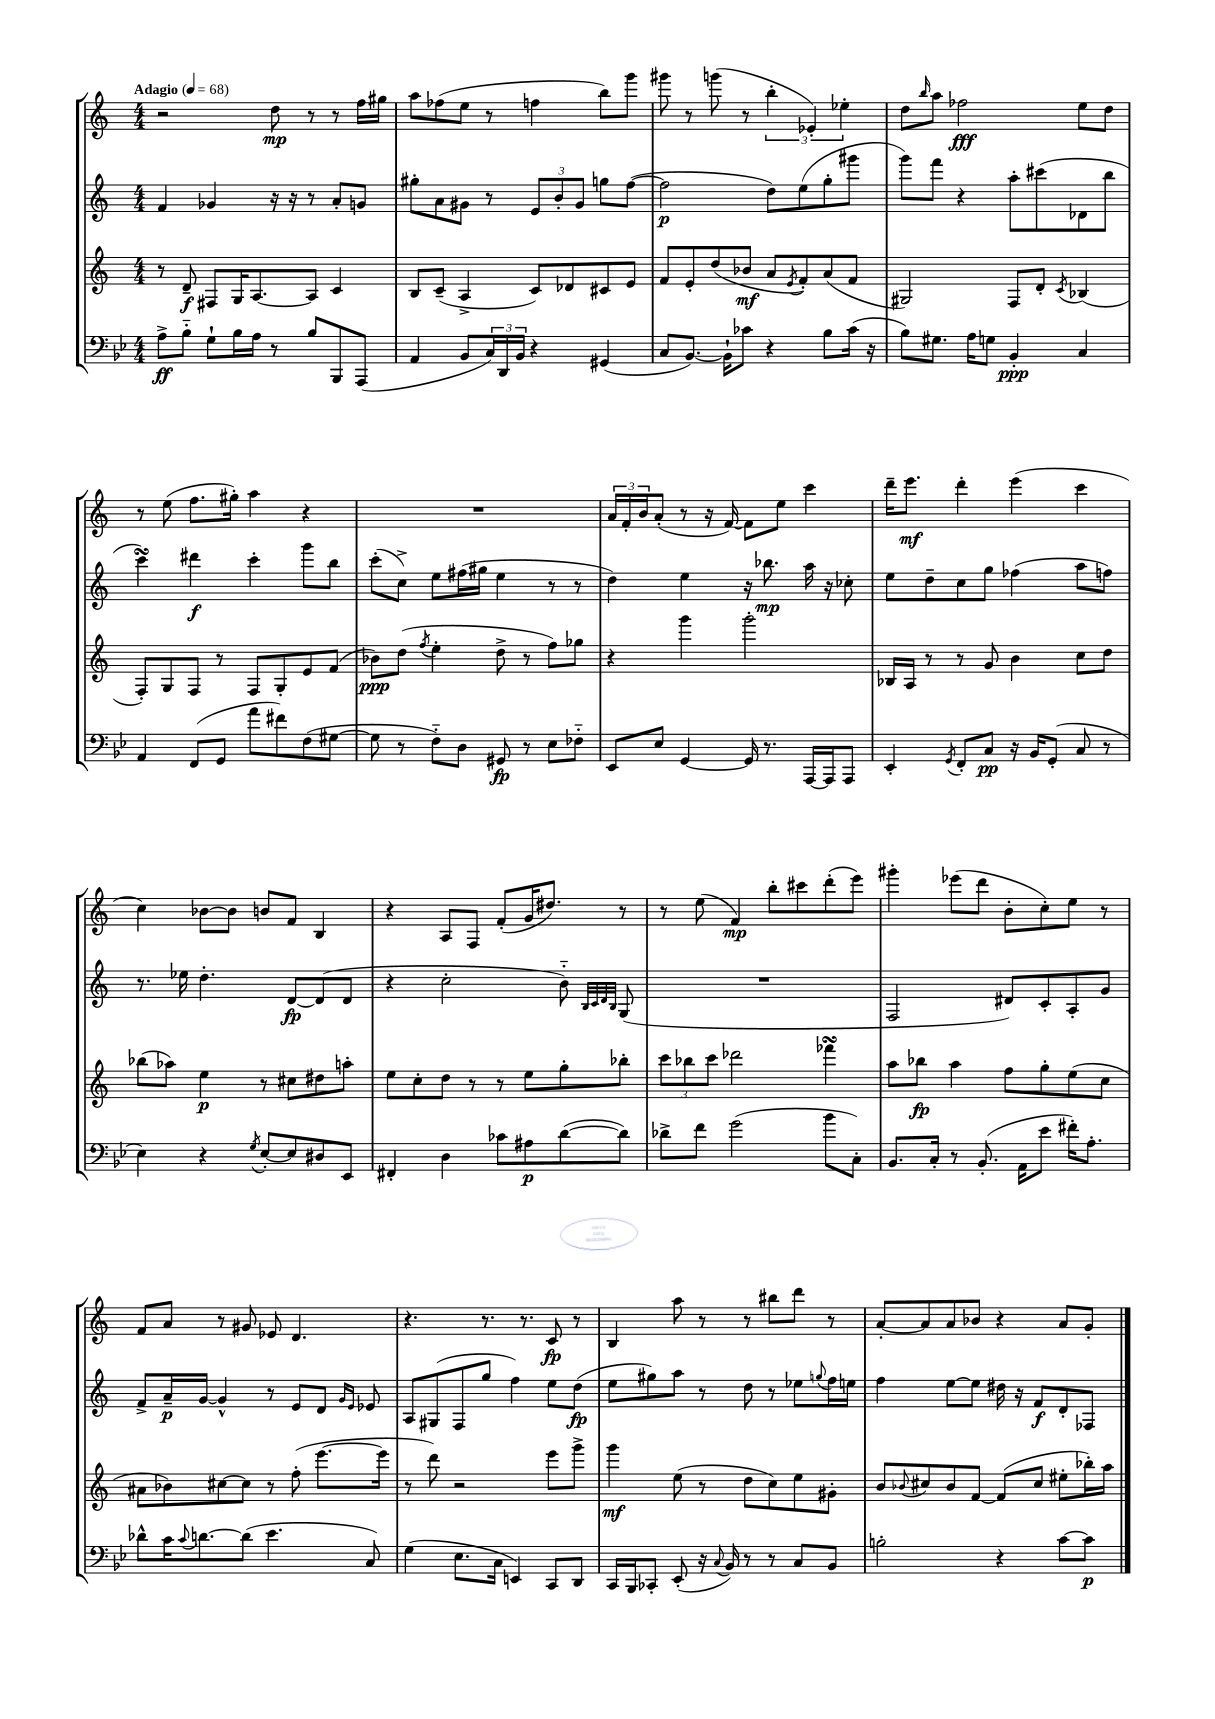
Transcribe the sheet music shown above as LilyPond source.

<<
\new StaffGroup <<
\new Staff = "s0" {
    \clef treble \key c \major \numericTimeSignature \time 4/4 \tempo "Adagio" 4 = 68
    r2 d''8\mp r8 r8 f''16 gis''16 |
    a''8 fes''8( e''8 r8 f''4 b''8) g'''8 |
    gis'''8 r8 g'''8( r8 \tuplet 3/2 { b''4-. ees'4-.) ees''4-. } |
    d''8 \grace { b''16 } a''8 fes''2\fff e''8 d''8 |
    r8 e''8( f''8. gis''16-.) a''4 r4 |
    R1 |
    \tuplet 3/2 { a'16 f'16-. b'16 } a'8-.( r8 r16 f'16~) f'8 e''8 c'''4 |
    d'''16-- e'''8.\mf d'''4-. e'''4( c'''4 |
    c''4) bes'8~ bes'8 b'8 f'8 b4 |
    r4 a8 f8 f'8-.( g'16 dis''8.) r8 |
    r8 e''8( f'4\mp) b''8-. cis'''8 d'''8-.( e'''8) |
    gis'''4-. ees'''8( d'''8 b'8-. c''8-.) e''8 r8 |
    f'8 a'8 r8 gis'8 ees'8 d'4. |
    r4. r8. r8. c'8\fp r8 |
    b4 a''8 r8 r8 bis''8 d'''8 r8 |
    a'8~-. a'8 a'8 bes'8 r4 a'8 g'8-. \bar "|." |
}
\new Staff = "s1" {
    \clef treble \key c \major \numericTimeSignature \time 4/4
    f'4 ges'4 r16 r16 r8 a'8-. g'8 |
    gis''8-. a'8 gis'8 r8 \tuplet 3/2 { e'8 b'8-. gis'8 } g''8 f''8~( |
    f''2\p d''8) e''8( g''8-. gis'''8 |
    g'''8) f'''8 r4 a''8-. cis'''8( des'8 b''8 |
    c'''4\turn) dis'''4\f c'''4-. g'''8 b''8 |
    c'''8-.( c''8->) e''8 fis''16( gis''16 e''4 r8 r8 |
    d''4) e''4 r16 bes''8.\mp a''16 r16 ces''8-. |
    e''8 d''8-- c''8 g''8 fes''4( a''8 f''8) |
    r8. ees''16 d''4.-. d'8~\fp d'8( d'8 |
    r4 c''2-. b'8-_) \grace { b32 c'32 d'32 b32 } g8( |
    R1 |
    f2 dis'8) c'8-. a8-. g'8 |
    f'8-> a'16--\p g'16~ g'4-^ r8 e'8 d'8 \grace { g'16 e'16 } ees'8 |
    a8 gis8( f8 g''8 f''4) e''8 d''8\fp( |
    e''8 gis''8) a''8 r8 d''8 r8 ees''8 \appoggiatura { g''8 } f''16 e''16 |
    f''4 e''8~ e''8 dis''16 r16 f'8\f d'8-. fes8 \bar "|." |
}
\new Staff = "s2" {
    \clef treble \key c \major \numericTimeSignature \time 4/4
    r8 d'8--\f fis8 g16 a8.~ a8 c'4 |
    b8 c'8--( a4-> c'8) des'8 cis'8 e'8 |
    f'8 e'8-. d''8( bes'8\mf a'8 \acciaccatura { e'8 } f'8-.) a'8( f'8 |
    gis2) f8 d'8-. \acciaccatura { c'8 } bes4( |
    f8-.) g8 f8 r8 f8 g8-. e'8 f'8( |
    bes'8\ppp) d''8( \acciaccatura { f''8 } e''4-. d''8-> r8 f''8) ges''8 |
    r4 g'''4 g'''2-. |
    bes16 a16 r8 r8 g'8 b'4 c''8 d''8 |
    bes''8( aes''8) e''4\p r8 cis''8 dis''8 a''8-. |
    e''8 c''8-. d''8 r8 r8 e''8 g''8-. bes''8-. |
    \tuplet 3/2 { c'''8 bes''8 c'''8 } des'''2 fes'''4\turn |
    a''8 bes''8\fp a''4 f''8 g''8-. e''8( c''8 |
    ais'8 bes'8) cis''8~ cis''8 r8 f''8-.( e'''8.~ e'''16 |
    r8 d'''8) r2 e'''8 g'''8-> |
    g'''4\mf e''8( r8 d''8 c''8) e''8 gis'8-. |
    b'8 \appoggiatura { bes'8 } cis''8 bes'8 f'8~ f'8( cis''8 eis''8-. bes''16-.) a''16 \bar "|." |
}
\new Staff = "s3" {
    \clef bass \key bes \major \numericTimeSignature \time 4/4
    a8->\ff bes8-_ g8-! bes16 a16 r8 bes8 bes,,8 a,,8( |
    a,4 bes,8 \tuplet 3/2 { c16) d,16 bes,16 } r4 gis,4( |
    c8 bes,8.~) bes,16-! ces'8 r4 bes8 ces'16( r16 |
    bes8) gis8. a16 g8 bes,4-.\ppp c4 |
    a,4 f,8( g,8 a'8 fis'8) f8( gis8~ |
    gis8 r8 f8-_) d8 gis,8\fp r8 ees8 fes8-_ |
    ees,8 ees8 g,4~ g,16 r8. a,,16~ a,,16 a,,8 |
    ees,4-. \acciaccatura { g,8 } f,8-. c8\pp r16 bes,16 g,8-.( c8 r8 |
    ees4) r4 \acciaccatura { g8 } ees8~-. ees8 dis8 ees,8 |
    fis,4-. d4 ces'8 ais8\p d'8~( d'8) |
    des'8-> f'8 g'2( bes'8 c8-.) |
    bes,8. c16-. r8 bes,8.-.( a,16 ees'8 fis'16-.) a8.-. |
    des'8-^ c'16 \appoggiatura { c'8 } d'8.~ d'8( ees'4. c8) |
    g4( ees8. c16 e,4) c,8 d,8 |
    c,16 bes,,16 ces,8-. ees,8-.( r16 \appoggiatura { c8 } bes,16) r8 r8 c8 bes,8 |
    b2-. r4 c'8~ c'8\p \bar "|." |
}
>>
>>
\layout { \context { \Score \remove "Bar_number_engraver" } }
